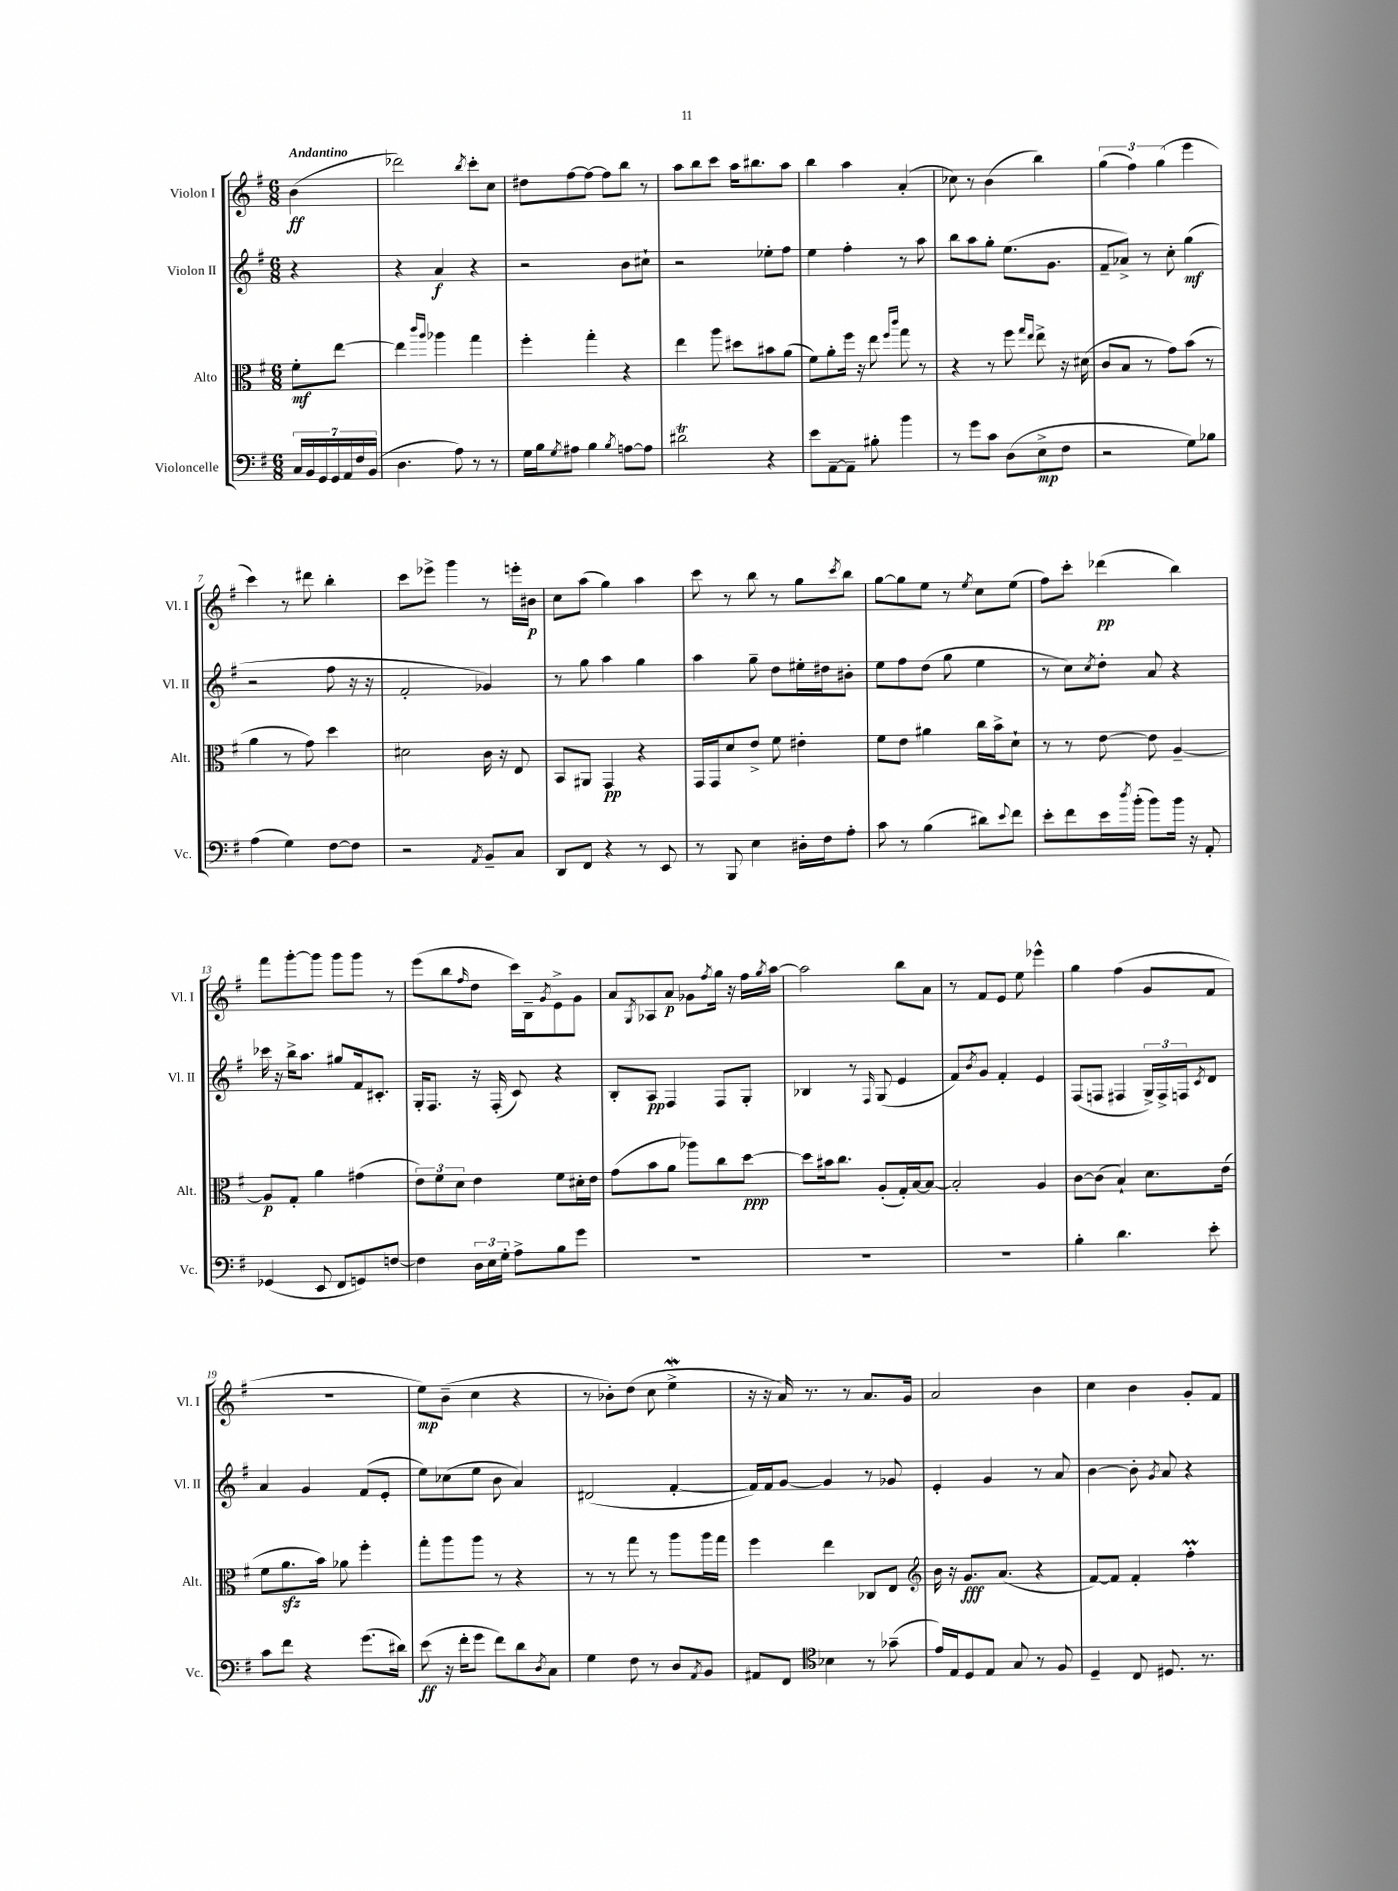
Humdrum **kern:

**kern	**kern	**kern	**kern
*staff4	*staff3	*staff2	*staff1
*clefF4	*clefC3	*clefG2	*clefG2
*k[f#]	*k[f#]	*k[f#]	*k[f#]
*M6/8	*M6/8	*M6/8	*M6/8
28C/LL	8f#'\L	4r	(4b\
28BB/	.	.	.
28GG/	.	.	.
28GG/	.	.	.
.	[8ee\J	.	.
28AA/	.	.	.
28F#/	.	.	.
(28BB/JJ	.	.	.
=	=	=	=
4.D\	4ee\]	4r	2ddd-\)
.	16qqccc/LL	.	.
.	16qqaa/JJ	.	.
.	4aa-\	4a/	.
8A\)	.	.	.
.	.	.	8qbb/
8r	4gg\	4r	8ccc'\L
8r	.	.	8cc\J
=	=	=	=
16G\LL	4ff#'\	2r	8dd#\L
16B\J	.	.	.
8qG/	.	.	.
8A#\J	.	.	[8ff#\
4B\	4gg'\	.	8ff#\_J
.	.	.	8ff#\]L
8qB/	.	.	.
[8A\L	4r	8b\L	8bb\J
8A\]J	.	8cc#`\J	8r
=	=	=	=
2d#\	4ee\	2r	8aa\L
.	.	.	8bb\
.	8aa\	.	8ccc\J
.	8dd#\L	.	16aa\LK
.	.	.	8.bb#\
4r	8b#\	8ee-'\L	.
.	(8a\J	8ff#\J	8aa\J
=	=	=	=
8e\L	8f#\L)	4ee\	4bb\
[8AA~\	8a'\	.	.
8AA~\]J	16ff#\Jk	4ff#'\	4aa\
.	16r	.	.
8B#'\	8ee\	.	.
.	16qqff#/LL	.	.
.	16qqccc/JJ	.	.
4b\	8gg\	8r	(4a'/
.	8r	8aa\	.
=	=	=	=
8r	4r	8bb\L	8cc-\)
8g\L	.	8aa\	8r
8c\J	8r	8gg'\J	(4b\
(8D\L	8ff#\	(8.ee\L	.
.	16qqgg/LL	.	.
.	16qqee/JJ	.	.
8E^\	8ee^\	.	4bb\)
.	.	8.g\J	.
8F#\J	16r	.	.
.	(16d#\	.	.
=	=	=	=
2r	8c/L	8f#~/L	(6gg\
.	8B/J	8a-^/J)	.
.	.	.	6ff#\)
.	8r	8r	.
.	.	.	(6gg\
.	8g\L)	8cc'\	.
8G\L)	(8b\J	(4gg\	4eee\
8B-\J	8r	.	.
=	=	=	=
(4A\	4a\	2r	4ccc\)
4G\)	8r	.	8r
.	8g\)	.	8ddd#\
[8F#\L	4dd\	8ff#\	4bb'\
8F#\]J	.	16r	.
.	.	16r	.
=	=	=	=
2r	2d#\	2f#'/	8ccc\L
.	.	.	8eee-^\J
.	.	.	4ggg\
8qAA/	.	.	.
8BB~/L	16c\	4g-/)	8r
.	16r	.	.
8C/J	8E/	.	16eee'\LL
.	.	.	16b#\JJ
=	=	=	=
8DD/L	8BB/L	8r	8cc\L
8FF#/J	8AA#/J	8gg\	(8aa\J
4r	4GG/	4aa\	4gg\)
8r	4r	4gg\	4aa\
8EE/	.	.	.
=	=	=	=
8r	16GG/LL	4aa\	8ccc\
.	16GG/J	.	.
8BBB/	8d/	.	8r
4E\	8e^/J	8gg~\	8bb\
.	8f#\	8dd\L	8r
16D#'\LL	4e#'\	16ee#'\L	8gg\L
16F#\J	.	16dd#\J	.
.	.	.	8qccc/
8A'\J	.	8b#'\J	8bb\J
=	=	=	=
8c\	8f#\L	8ee\L	[8gg\L
8r	8e\J	8ff#\	8gg\]
(4B\	4a#\	(8dd\J	8ee\J
.	.	8gg\	8r
.	.	.	8qee/
8d#\L)	16cc\LL	4ee\	8cc\L
.	16b^\J	.	.
8qqe/	.	.	.
8f#\J	8d`\J	.	(8ee\J
=	=	=	=
8e'\L	8r	8r	8ff#\L)
8f#\	8r	8cc\L)	8ccc'\J
.	.	8qcc/	.
16e\L	[8e\	8dd'\J	(4ddd-\
8qdd/	.	.	.
(16b'\JJ	.	.	.
8b\L)	8e\]	8a/	.
16b\Jk	[4A~/	4r	4bb\)
16r	.	.	.
8AA'/	.	.	.
=	=	=	=
(4GG-/	8A/]L	16ccc-\	8fff#\L
.	.	16r	.
.	8G'/J	16bb^\LK	[8ggg'\
.	.	8.aa\J	.
8EE/	4a\	.	8ggg\]J
8FF#/L	.	8gg#/L	8ggg\L
8GG/)	(4g#\	16f#/k	8ggg\J
.	.	8.c#'/J	.
[8F/J	.	.	8r
=	=	=	=
4F\]	12e\L)	16G'/LK	(8eee\L
.	.	8.F#/J	.
.	12f#\	.	.
.	.	.	8bb\
.	12d\J	.	.
.	.	.	16qqff#/
24D\LL	4e\	16r	8dd\J
24E\	.	.	.
.	.	(16F#'/	.
24G'\JJ	.	.	.
8A^\L	.	8c/)	16ccc\LL)
.	.	.	16B~\J
.	.	.	8qg/
8B\	8f#\L	4r	8e^\
8g\J	16d#'\L	.	8g\J
.	16e\JJ	.	.
=	=	=	=
2.r	(8g\L	8B'/L	8a/L
.	.	.	8qG/
.	8b\	8A/J	8A-/
.	8a\J	4F#/	8a/J
.	8aa-\L)	.	8g-\L
.	.	.	8qff#/
.	8cc\	8F#/L	16gg\Jk
.	.	.	16r
.	[8dd\J	8G'/J	16ff#\LL
.	.	.	8qgg/
.	.	.	[16aa\JJ
=	=	=	=
2.r	8dd\]L	4B-/	2aa\]
.	16b#\k	.	.
.	8.cc\J	.	.
.	.	8r	.
.	.	16qqF#/	.
.	(8A'/L	(8G/	.
.	16G'/L)	4e/	8bb\L
.	[16B/J	.	.
.	8B/_J	.	8a\J
=	=	=	=
2.r	2B'/]	8f#/L)	8r
.	.	8qb/	.
.	.	8g/J	8f#/L
.	.	4f#'/	8e/J
.	.	.	8ee\
.	4A/	4e/	4eee-^^\
=	=	=	=
4B'\	[8c\L	(8F#/L	4gg\
.	(8c\]J	8F/J	.
4.d\	4B`/)	4F#/	(4ff#\
.	8.d\L	24G^/LL)	8g/L
.	.	24F#^/	.
.	.	24F/J	.
.	.	8qc/	.
8e'\	.	8d/J	8f#/J
.	(16e\Jk	.	.
=	=	=	=
8c\L	8f#\L	4a/	2.r
8f#\J	8.a\	.	.
4r	.	4g/	.
.	16b\Jk)	.	.
.	8a-\	.	.
(8.g\L	4ff#'\	(8f#/L	.
.	.	8e'/J	.
16d#\Jk)	.	.	.
=	=	=	=
(8e\	8gg'\L	8ee\L)	8ee\L)
16r	8aa\	(8cc-\	(8b~\J
16f#'\LK	.	.	.
8g\J	8aa\J	8ee\J	4cc\
8f#\L)	8r	8b\	.
8d\	4r	4a/)	4r
8qD/	.	.	.
8C\J	.	.	.
=	=	=	=
4G\	8r	(2d#/	8r
.	8r	.	8b-'\L)
8F#\	8gg\	.	(8dd\J
8r	8r	.	8cc\
8D/L	8aa\L	[4f#'/	4ee^\
8qAA/	.	.	.
8BB/J	16aa\L	.	.
.	16gg\JJ	.	.
=	=	=	=
8AA#/L	4ff#\	16f#/]LL)	16r
.	.	16f#/J	16r
8FF#/J	.	[8g/J	16a/)
.	.	.	8.r
*clefC4	*	*	*
4B-\	4ee\	4g/]	.
.	.	.	8r
8r	8C-/L	8r	8.a/L
(8g-~\	8E/J	8g-/	.
.	.	.	16g/Jk
=	=	=	=
*	*clefG2	*	*
16e/LL)	16b\	4e'/	2a/
16E/J	16r	.	.
8D/	8.g/L	.	.
8E/J	.	4g/	.
.	(8.a/J	.	.
8G/	.	.	.
8r	4r	8r	4b\
8F#/	.	8a/	.
=	=	=	=
4D~/	[8f#/L)	[4b\	4cc\
.	8f#/]J	.	.
8C/	4f#'/	8b'\]	4b\
.	.	8qg/	.
8.D#/	.	8a/	.
.	4ff#'\	4r	8g'/L
8.r	.	.	.
.	.	.	8f#/J
==	==	==	==
*-	*-	*-	*-
